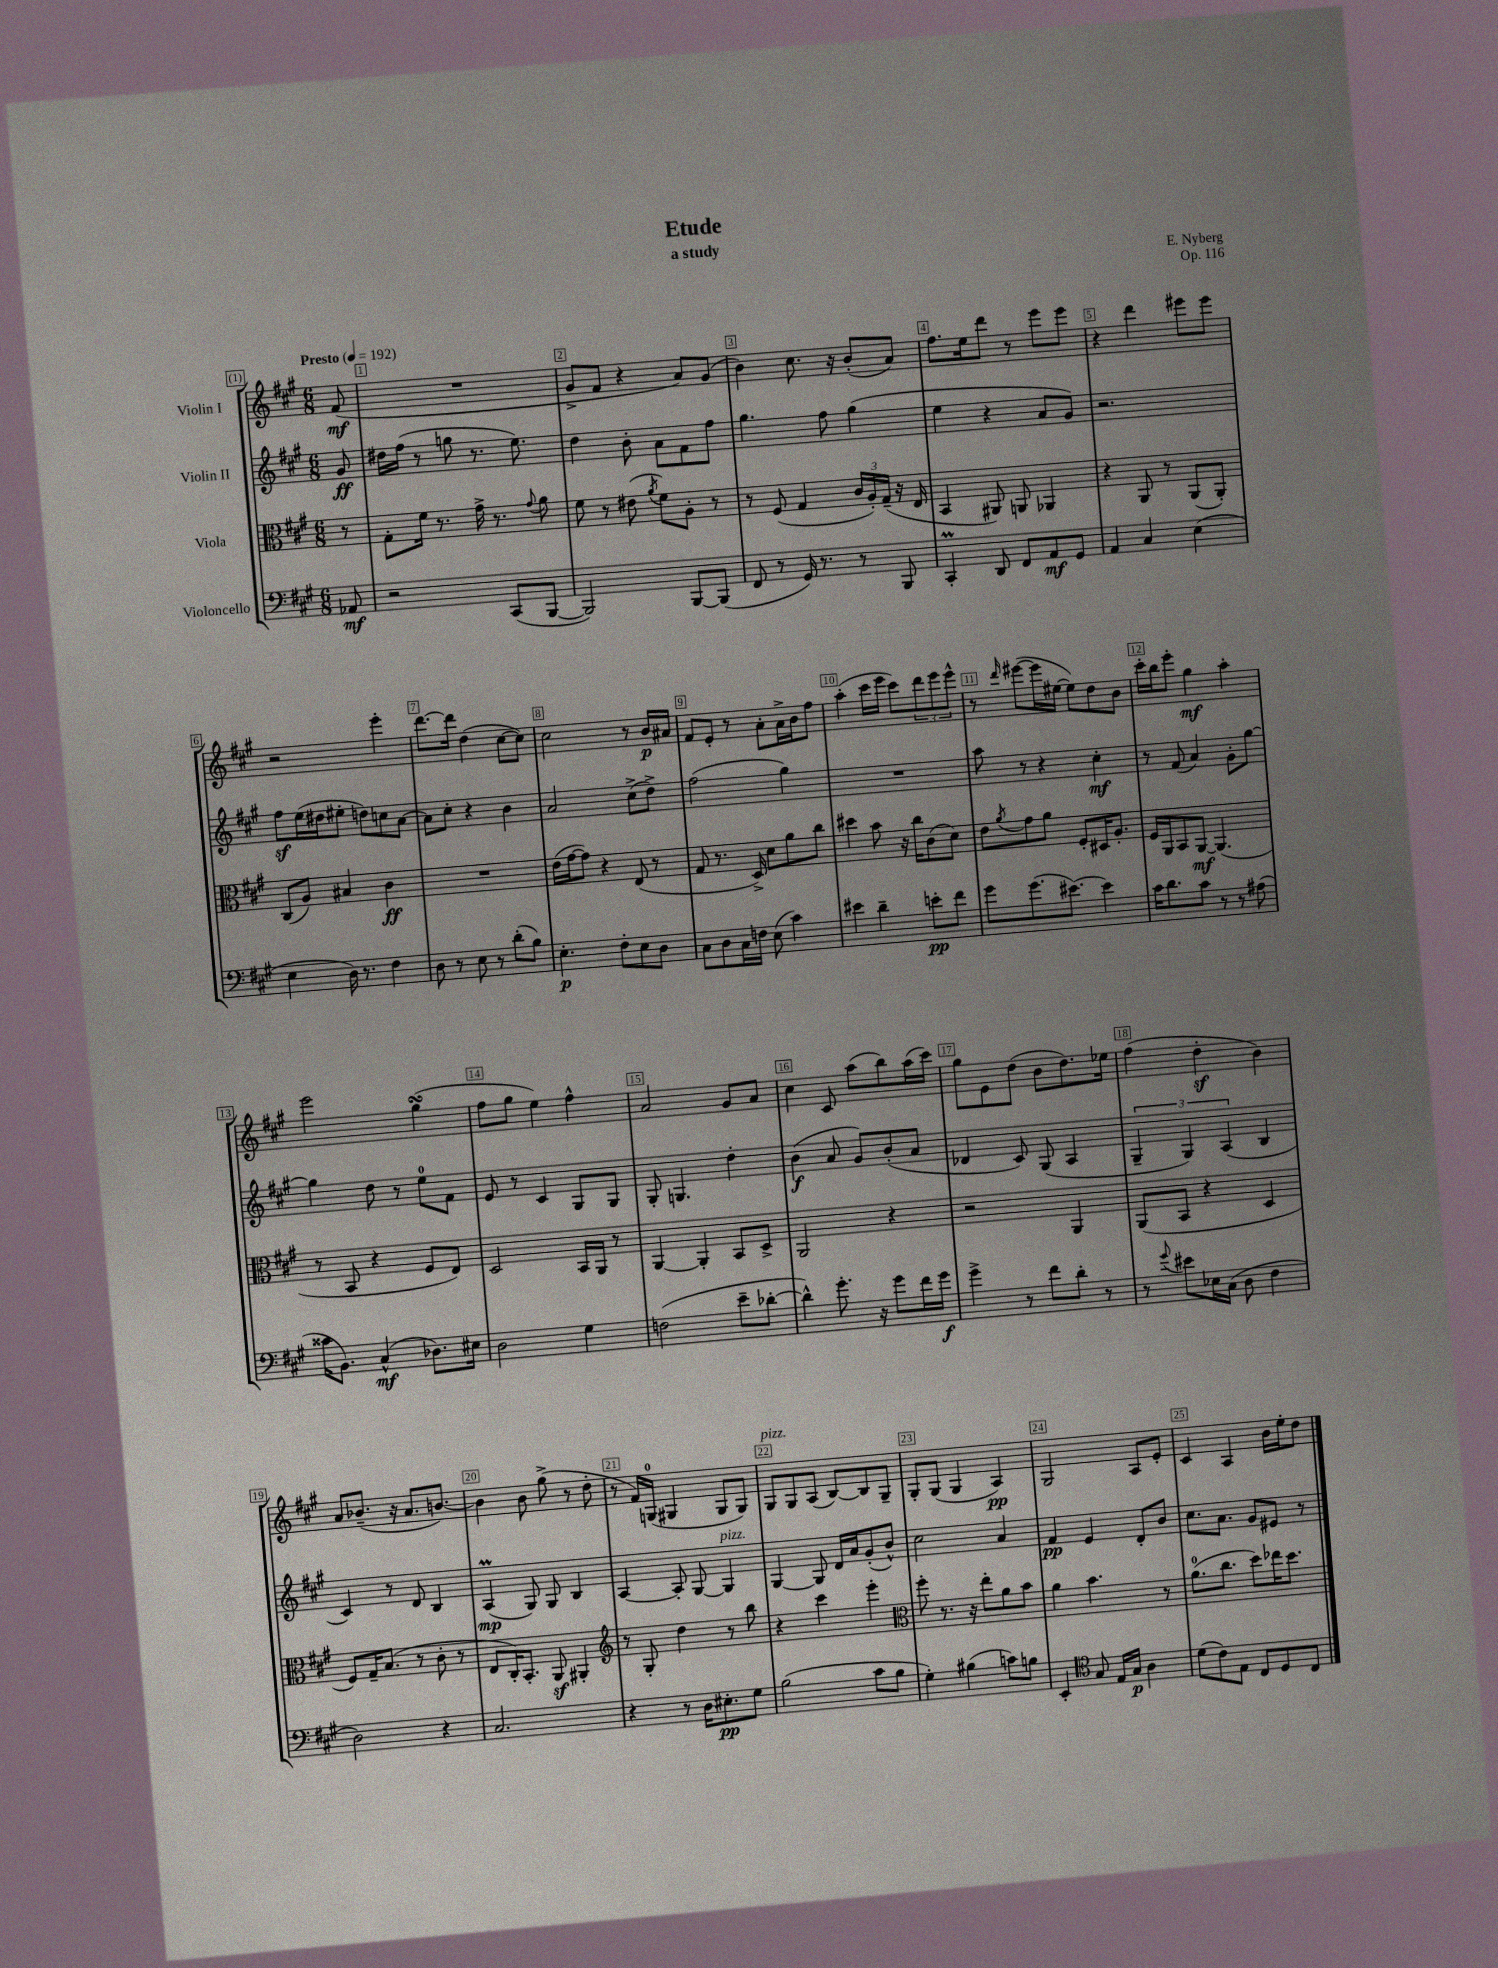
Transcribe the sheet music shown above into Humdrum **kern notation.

**kern	**kern	**kern	**kern
*staff4	*staff3	*staff2	*staff1
*clefF4	*clefC3	*clefG2	*clefG2
*k[f#c#g#]	*k[f#c#g#]	*k[f#c#g#]	*k[f#c#g#]
*M6/8	*M6/8	*M6/8	*M6/8
*MM192	*MM192	*MM192	*MM192
8AA-	8r	8g#	(8f#
=	=	=	=
2r	8G#'	16dd#	2.r
.	.	(16ff#	.
.	16f#	8r	.
.	8.r	.	.
.	.	8gg	.
.	16g#^	8.r	.
.	8.r	.	.
(8CC#	.	.	.
.	.	8.ee)	.
.	8qqg#	.	.
[8BBB	8a	.	.
=	=	=	=
2BBB])	8f#	4dd	8g#^
.	8r	.	8f#
.	(8e#	8b'	4r
.	8qa	.	.
.	8f#)	8a	.
[8BBB	8A'	8f#	8a)
(8BBB]	8r	8ff#	(8g#
=	=	=	=
8FF#	8r	4.gg#	4b)
8r	(8F#	.	.
16GG#)	4G#	.	8.cc#
8.r	.	.	.
.	.	8ff#	.
.	.	.	16r
8r	24c#	(4gg#	(8b'
.	24A')	.	.
.	(24G#~	.	.
8BBB	16r	.	8a)
.	16E	.	.
=	=	=	=
4CC#'	4BB	4ee	8.ff#
.	.	.	16ee
8DD	8AA#)	4r	8ddd
8FF#	8AA	.	8r
8AA	4AA-	8a	8eee
8GG#	.	8g#)	8eee
=	=	=	=
4AA	4r	2.r	4r
4C#	8AA	.	4ddd
.	8r	.	.
(4E	(8AA	.	8eee#
.	8AA')	.	8eee#
=	=	=	=
4E	(8C#	8ff#	2r
.	8A)	(16ee	.
.	.	16dd#	.
16D)	4B#	8ee#'	.
8.r	.	.	.
.	.	8dd)	.
4F#	4c#	8cc	4eee'
.	.	[8a	.
=	=	=	=
8D	2.r	8a]	[8.ddd
8r	.	8cc#'	.
.	.	.	16ddd]
8E	.	4r	(4dd
8r	.	.	.
(8d'	.	4b	[8cc#
8B)	.	.	8cc#])
=	=	=	=
4.E'	(16e	2a	2cc#
.	[16g#	.	.
.	8g#])	.	.
.	4r	.	.
8F#'	.	.	.
8E	(8E	(8cc#^	8r
8D	8r	8dd^)	16b
.	.	.	16a#
=	=	=	=
8C#	8G#	(2ff#	8f#
8D	8.r	.	8e'
16C#	.	.	8r
16F	16D^)	.	.
(8E	8d	.	8a'
4c#)	8a	4gg#)	16a^
.	.	.	16b
.	8cc#	.	8ff#
=	=	=	=
4e#	4dd#	2.r	(4aa'
4d~	8b	.	16ccc#
.	.	.	16eee
.	16r	.	8ccc#)
.	16cc#	.	.
8e'	(8c#	.	12ddd
.	.	.	12eee
8f#	8d)	.	.
.	.	.	12eee^^
=	=	=	=
8g#	8e	8aa	8r
.	8qa	.	16qqddd
(8.g#	8g#	8r	([8eee#
.	8a	4r	16eee#]
[8.e#)	.	.	[16ee#
.	8F#'	.	8ee#])
4e#]	16D#	4cc#'	8dd
.	8.A'	.	.
.	.	.	8b
=	=	=	=
16c#	16F#	8r	16ccc#'
8.d	16AA	.	16bb
.	8BB	(8f#	8eee'
8c#	[8AA	4a)	4gg#
8r	(4.AA]	.	.
8r	.	8g#'	4aa'
(8A#	.	[8gg#	.
=	=	=	=
16c##	8r	4gg#]	2eee
8.BB)	.	.	.
.	8BB	.	.
(4C#^^	4r	8dd	.
.	.	8r	.
8.D-)	8F#	8ee	(4gg#
.	8E)	8f#	.
16E#	.	.	.
=	=	=	=
2D	2D	8e	8ff#
.	.	8r	8gg#
.	.	4c#	4ee)
4G#	16BB	8G#	4ff#^^
.	16AA	.	.
.	8r	8G#	.
=	=	=	=
(2F	[4AA	8G#'	2a
.	.	4.G	.
.	4AA']	.	.
8e~	8BB	4dd'	8g#
[8d-'	8D^	.	8a
=	=	=	=
4d-^^])	2AA	(4b	4cc#
8.g#'	.	8a	8c#
.	.	8g#)	(8aa
16r	.	.	.
8g#	4r	(8b'	8bb)
16f#	.	8a	(16aa
16g#	.	.	16ccc#)
=	=	=	=
4g#^	2r	4d-	8gg#
.	.	.	8e
8r	.	8c#)	(8dd
8f#	.	(8G#	8b
8d'	4AA	4A	8.dd)
8r	.	.	.
.	.	.	16ee-
=	=	=	=
8r	(8AA	6G#~	(4ff#
8qqg#	.	.	.
8e#	8BB	.	.
.	.	6G#)	.
16E-	4r	.	4dd'
(16C#	.	.	.
.	.	(6A	.
8D	.	.	.
4F#	4D	4B	4b)
=	=	=	=
2D)	8F#)	4c#)	8a
.	16G#~	.	(8.b-~
.	(8.B	.	.
.	.	8r	.
.	.	.	16r
.	8r	8d	8.a
4r	8c#'	4B	.
.	.	.	[8.b)
.	8r	.	.
=	=	=	=
2.C#	8E	(4A	4b]
.	16C#')	.	.
.	8.BB'	.	.
.	.	8G#)	8b
.	8AA	8G#	(8gg#^
.	4AA#'	4B	8r
.	.	.	8dd'
=	=	=	=
*	*clefG2	*	*
4r	8r	[4A	8r
.	8G#'	.	16f#)
.	.	.	(16G
8r	4dd	8A']	4G#
16D	.	[8G#	.
8.E#'	.	.	.
.	8r	4G#]	8G#
8G#	8bb	.	8G#)
=	=	=	=
(2B	4r	[4G#	8G#
.	.	.	8G#
.	4ccc#	8G#]	(8A
.	.	16d	[8B)
.	.	16a	.
8c#	4eee'	(8g#'	8B]
8B	.	8b^^)	8G#~
=	=	=	=
*	*clefC3	*	*
4G#')	8ff#'	2cc#	8G#'
.	8.r	.	(8G#
(4B#	.	.	4G#
.	16r	.	.
.	8ee'	.	.
8c)	8a	4a	4A)
8B	8b	.	.
=	=	=	=
4EE'	4a	4f#	2G#
*clefC4	*	*	*
8G#	4.b	4e	.
16E	.	.	.
16G#	.	.	.
4A	.	8d'	8A
.	8r	8b	8e'
=	=	=	=
(8d	(8.a	8.cc#	4c#
8c#)	.	.	.
.	8.cc#	8.a	.
8E	.	.	4A
8C#	8dd)	8g#	.
8D	16ee-	8e#	16b
.	8.dd	.	16ee'
8C#	.	8r	8dd
==	==	==	==
*-	*-	*-	*-
